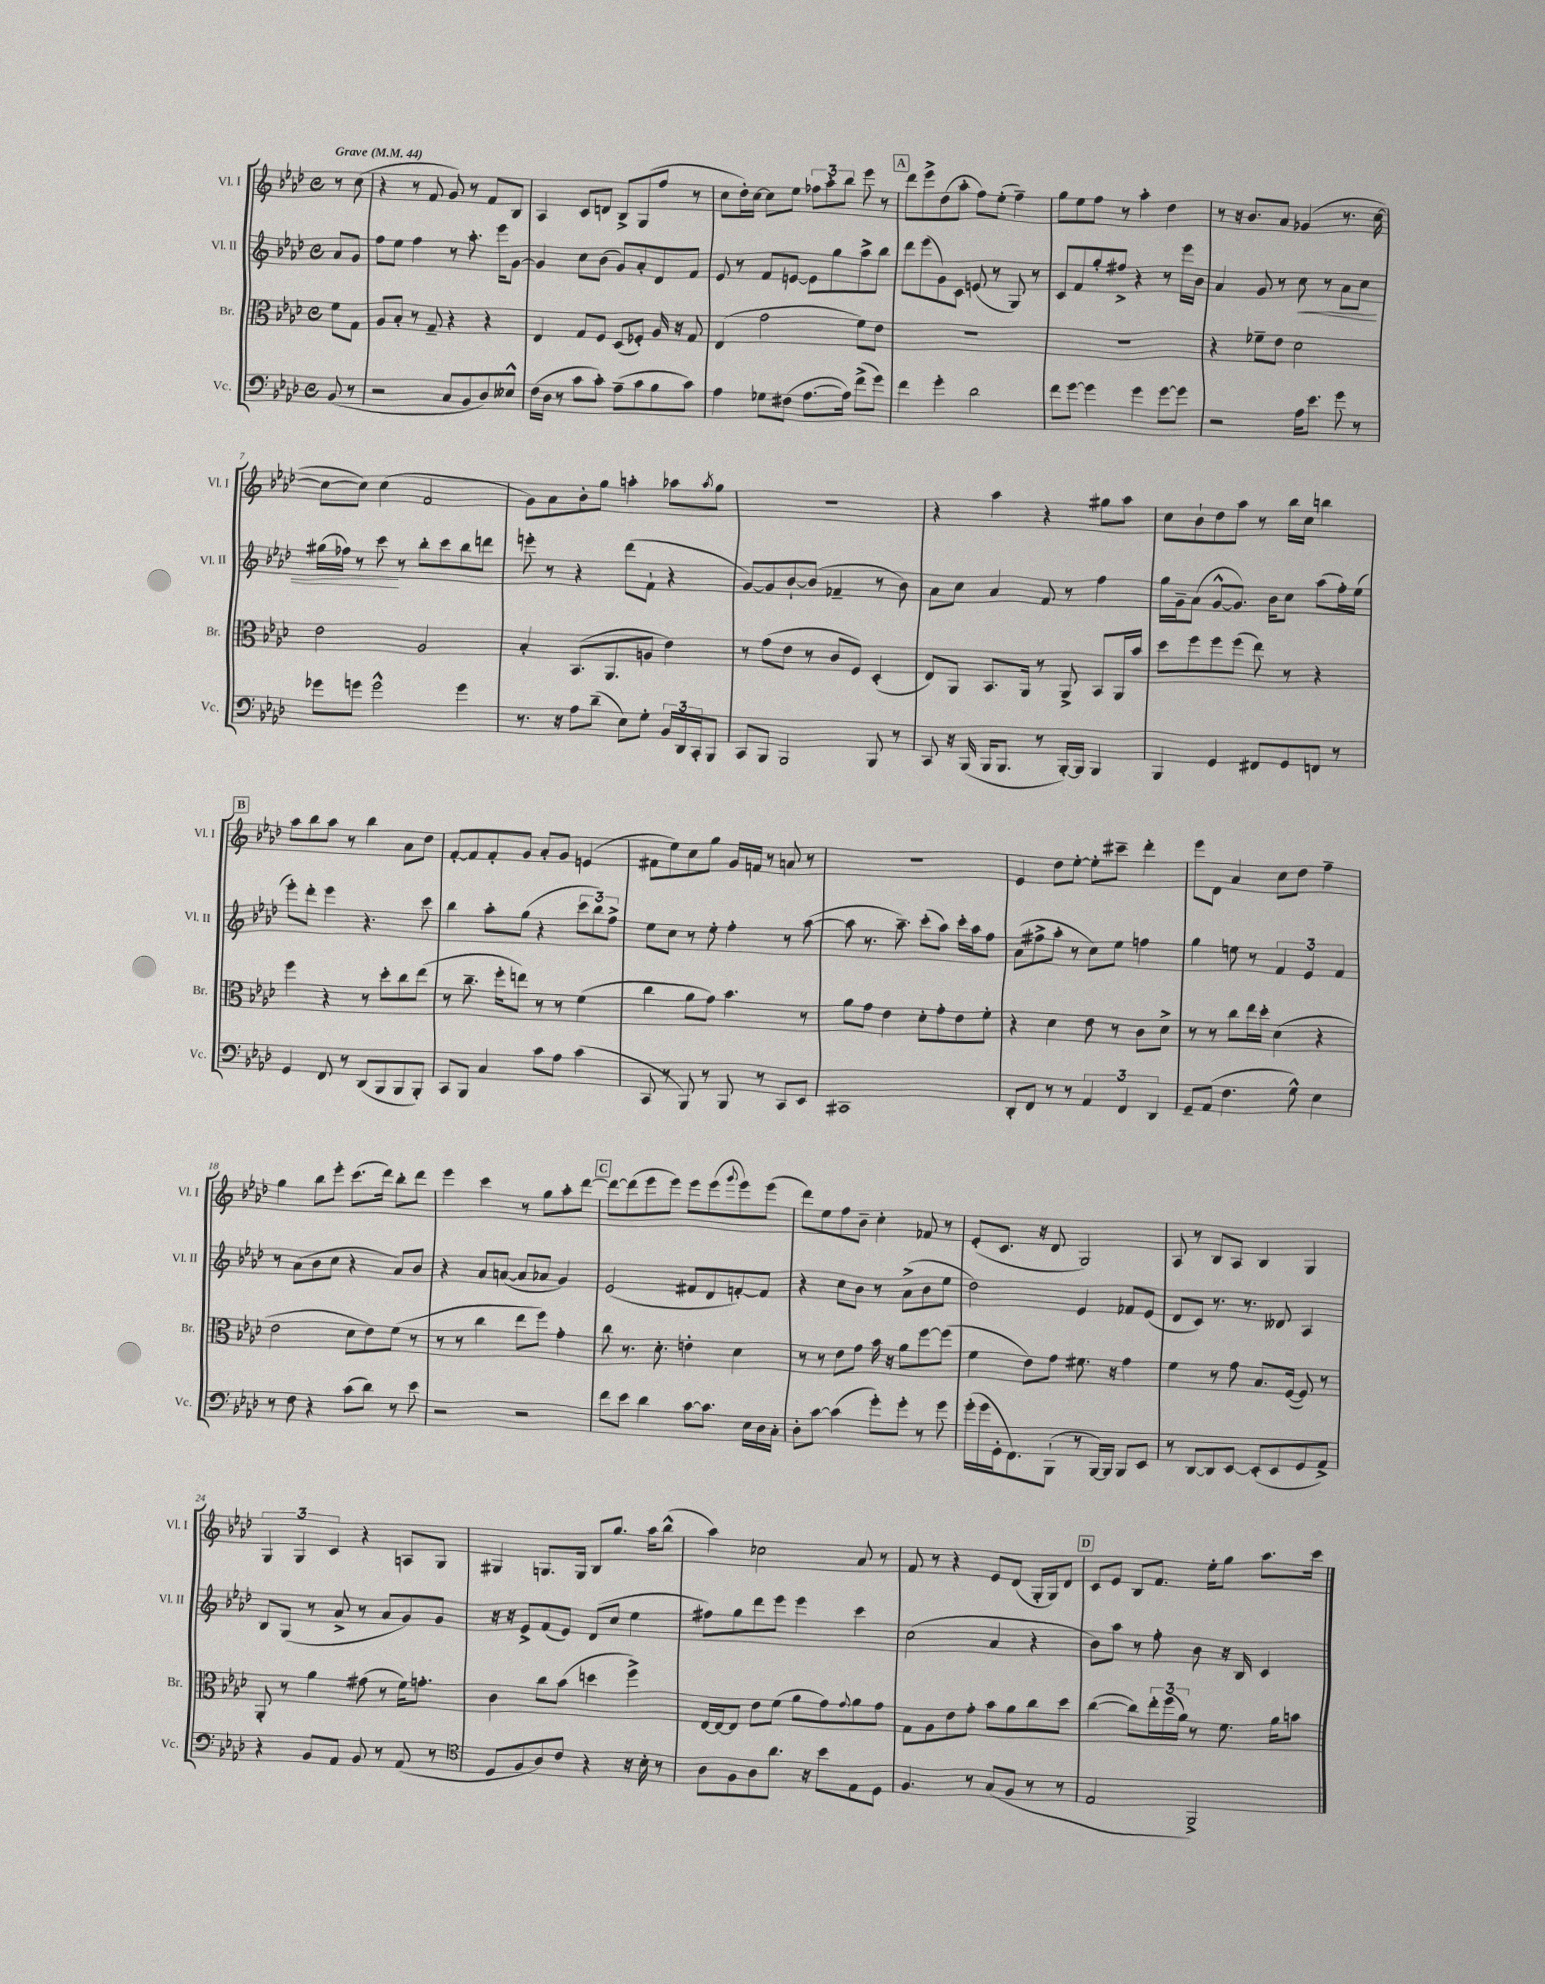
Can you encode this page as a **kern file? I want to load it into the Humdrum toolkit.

**kern	**kern	**kern	**kern
*staff4	*staff3	*staff2	*staff1
*clefF4	*clefC3	*clefG2	*clefG2
*k[b-e-a-d-]	*k[b-e-a-d-]	*k[b-e-a-d-]	*k[b-e-a-d-]
*M4/4	*M4/4	*M4/4	*M4/4
*met(c)	*met(c)	*met(c)	*met(c)
*MM44	*MM44	*MM44	*MM44
(8BB-	8f	8a-	8r
8r	8G	8g	(8cc
=	=	=	=
2r	8A-	8ff	4r
.	8B-'	8ee-	.
.	8r	4ff	8r
.	8G~	.	8f
8C	4r	8r	8g)
8BB-	.	8.aa-'	8r
8D-)	4r	.	8f
.	.	16eee-	.
8E--^^	.	[8g	8B-
=	=	=	=
(16F	4E-	4g]	4A-
16D-	.	.	.
8r	.	.	.
8c	8G	8cc	8c
8c')	8F	(8b-	8d
(8A-~	(8D-	8g)	8B-^
8c	8F-')	8a-'	(8G
8B-	16A-	8d-	8ff
.	16r	.	.
8c)	8G	8f	8r
=	=	=	=
4A-	(4E-	8e-	8cc
.	.	8r	16dd-')
.	.	.	[16cc
8G-	2g	8f	8cc]
(8F#	.	[8e	8ee-
[8.A-	.	8e]	12ff-
.	.	.	12aa-'
.	.	8gg	.
.	.	.	12bb-
16A-])	.	.	.
(8f^	8f)	8aa-^	8eee-
8g)	8e-	8bb-	8r
=	=	=	=
4f	1r	8ddd-	8ddd-
.	.	(8eee-	8eee-^
4g'	.	8g)	(8dd-
.	.	8c	8aa-'
2d-	.	(8e	8ff)
.	.	8r	(8ee-'
.	.	8G)	4ff~)
.	.	8r	.
=	=	=	=
8f	1r	8c	8gg
[8g	.	8f	8ee-
4g]	.	8gg'	8ff
.	.	8ff#^	8r
4g	.	4r	4aa-'
[8g	.	8r	4dd-
8g]	.	16eee-	.
.	.	16b-	.
=	=	=	=
2r	4r	4a-	8r
.	.	.	16r
.	.	.	8.b-
.	8f-~	8g	.
.	8e-	8r	8a-
16A-	2d-	8cc	(4g-
8.e-	.	.	.
.	.	8r	.
8g	.	8a-	8.r
8r	.	8cc	.
.	.	.	[16cc
=	=	=	=
8g-	2e-	(16gg#	8cc_
.	.	16ff-)	.
8g	.	8r	8cc])
2g^^	.	8ccc	(4cc
.	.	8r	.
.	2A-	8bb-'	2f
.	.	8ccc	.
4g	.	8bb-	.
.	.	8ddd	.
=	=	=	=
8.r	4B-'	8eee'	8g)
.	.	8r	8a-
16r	.	.	.
8A-	(8.BB-	4r	8b-'
(8d-~	.	.	8gg
.	8.AA-	.	.
8E-)	.	(8ddd-	4aa'
8G'	8A	8f`	.
24BB-	4e-)	4r	8aa-
24DD-	.	.	.
24CC'	.	.	.
.	.	.	8qaa-
8BBB-	.	.	8gg
=	=	=	=
8CC	8r	[8g)	1r
8BBB-	(8g	8g]	.
2BBB-	8e-	[8b-`	.
.	8r	(8b-]	.
.	8c	4f-~	.
.	8F)	.	.
8BBB-	(4D-'	8r	.
8r	.	8b-)	.
=	=	=	=
8CC	8E-)	8a-	4r
16r	8AA-	8cc	.
(16BBB-	.	.	.
16BBB-	8.BB-	4a-	4aa-
8.BBB-	.	.	.
.	16AA-	.	.
8r	8r	8f	4r
[16BBB-')	8AA-^	8r	.
16BBB-]	.	.	.
4BBB-	8BB-	4ff	8gg#
.	16AA-	.	8aa-
.	16b-	.	.
=	=	=	=
4BBB-	8dd-	16gg	8cc
.	.	16g~	.
.	8ff	(8a-	8b-`
4GG	8ff	[8g^^	8dd-
.	(8ff	8.g])	8aa-
8FF#	8ee-)	.	8r
.	.	16b-	.
8GG	8r	8cc	16bb-
.	.	.	16cc
8FF	4r	(8aa-	4bb
8r	.	16ff')	.
.	.	(16ee-	.
=	=	=	=
4GG	4ff	8eee-')	8aa-
.	.	8ddd-'	8bb-
8FF	4r	4eee-	8aa-
8r	.	.	8r
(8DD-	8r	4.r	4bb-
8BBB-	8dd-'	.	.
8BBB-	8cc	.	8a-
8BBB-')	(8ee-	8ccc	8dd-
=	=	=	=
8CC	8r	4bb-	[8f'
8BBB-	8.cc~	.	8f]
4C	.	8aa-'	8f'
.	16ff'	.	.
.	8ee)	(8gg	8g
8c	8r	4r	8a-'
8A-	8r	.	8g
(4c	(4f	12ccc	(4e
.	.	12bb-)	.
.	.	12ff^	.
=	=	=	=
8CC	4cc	8ee-	8f#
8r	.	8cc	8ee-)
8BBB-)	8a-	8r	8cc
8r	8g)	8ee-'	8gg
8BBB-	4.b-	4ff'	16g
.	.	.	16f
8r	.	.	8r
8CC	.	8r	8a
8EE-	8r	([8aa-	8r
=	=	=	=
1CC#	8a-	8aa-]	1r
.	8g	8.r	.
.	4e-	.	.
.	.	8.aa-~)	.
.	8d-'	(8ccc'	.
.	8g'	8aa-)	.
.	8e-	16ccc'	.
.	.	16aa-	.
.	8f'	8ff	.
=	=	=	=
8DD-'	4r	(8a-	4e-
8FF	.	8ff#^	.
8r	4d-	8aa-'	8dd-
8r	.	8r	[8ee-'
6AA-	8e-	8cc)	8ee-']
.	8r	8ee-	8ccc#~
6FF	.	.	.
.	8c	4ff	4ddd-'
6DD-	.	.	.
.	8d-^	.	.
=	=	=	=
8GG~	8r	4gg	8eee-
(8AA-	8r	.	8d-
4.F	8cc	8ee	4a-
.	16ee-	8r	.
.	16dd-'	.	.
.	(4d-	6f	8cc
8G^^)	.	.	8dd-
.	.	6e-	.
4E-	4r	.	4ff~
.	.	6f	.
=	=	=	=
8r	2e-	8r	4gg
8F	.	(8a-	.
4r	.	8b-	8bb-
.	.	8cc	8eee-'
(8c	8d-	4r	(8.ccc
8d-)	8e-)	.	.
.	.	.	16ddd-)
8r	(8f	8a-)	8bb-'
8e-	8r	8b-	8ddd-
=	=	=	=
2r	8r	4r	4eee-
.	8r	.	.
.	4cc	8a-	4ccc
.	.	([8a	.
2r	8ee-	8a]	8r
.	8ff)	8a-	8gg
.	4g'	4g)	8aa-'
.	.	.	[8ddd-
=	=	=	=
8f	8cc	(2e-	8ddd-_
8e-	8.r	.	(8ddd-]
4d-	.	.	8eee-
.	8.d-'	.	.
.	.	.	8eee-)
[8c	4e'	8f#	8eee-
8.c]	.	8d-	(8eee-
.	.	.	8qqggg
.	4d-	[8f')	8eee-)
16E-	.	.	.
16D-	.	8f]	(8eee-
16C'	.	.	.
=	=	=	=
8D-'	8r	4r	8ddd-)
[8c	8r	.	8ee-
(4c]	8e-	8cc	8ff
.	8g	8b-	8b-~
8g')	16b-	8r	4cc'
.	16r	.	.
8g'	8a-	(8a-^	.
8r	[8ff	8b-	8f-
8g	(8ff]	8ee-	8r
=	=	=	=
(16g'	4f	2dd-)	(8e-'
16g	.	.	.
16GG'	.	.	8.c
8.FF)	.	.	.
.	8e-)	.	.
.	.	.	16r
(8BBB-`	8g	.	8d-
8r	8.f#	4e-	2G)
[16BBB-)	.	.	.
16BBB-]	16r	.	.
8BBB-	4g	8f-	.
8EE-	.	(8e-	.
=	=	=	=
8r	4f	8d-	8A-
[8DD-	.	8c)	8r
8DD-]	8r	8.r	8B-
[8EE-	8g	.	8A-
.	.	8.r	.
(8EE-']	8.B-	.	4B-
8EE-	.	8d--	.
.	([16F	.	.
8GG	8F])	4A-	4G
8AA-^)	8r	.	.
=	=	=	=
4r	8AA-'	8B-	6G
.	8r	(8G	.
.	.	.	6G
8BB-	4a-	8r	.
.	.	.	6c
8AA-	.	8a-^	.
8BB-	(8g#	8r	4r
8r	8r	8a-	.
(8AA-	16f)	8g)	8A
.	8.g'	.	.
8r	.	8g	8G
=	=	=	=
*clefC4	*	*	*
8D-	4c	16r	4G#
.	.	16r	.
8F	.	8e-^	.
8A-)	8cc	(8f	8.G
8c	(8b-	8e-)	.
.	.	.	16G
4r	4dd	(8d-	8B-
.	.	8cc	8.gg
16r	4ff^)	4ee-	.
16B-'	.	.	16aa-
8r	.	.	(8bb-^^
=	=	=	=
8A-	[16E-	8ff#)	4aa-)
.	16E-_	.	.
8F	8E-]	8gg	.
8A-	8e-	8ddd-	2cc-
8.a-	(8f	8eee-	.
.	8a-	4eee-	.
16r	.	.	.
8b-	8g)	.	.
.	8qqg	.	.
8E-	8a-	4ccc	8a-
8D-	8g	.	8r
=	=	=	=
4.F	8G	(2cc	8f
.	8A-	.	8r
.	8e-	.	4r
8r	8g'	.	.
(8G	8b-	4a-	8e-
8F	8a-	.	(8d-
8r	8cc	4r	16G'
.	.	.	16G)
8r	8dd-	.	8d-
=	=	=	=
2E-	([4cc	8b-)	8c
.	.	8aa-	8e-
.	8cc])	8r	8B-
.	24ee-'	8ff'	8.f
.	(24ff	.	.
.	24a-)	.	.
2FF^)	8r	8b-	.
.	.	.	16ee-'
.	8.f	16r	8gg
.	.	16B-	.
.	.	4c	8.aa-
.	16a-	.	.
.	8b	.	.
.	.	.	16ccc
==	==	==	==
*-	*-	*-	*-
